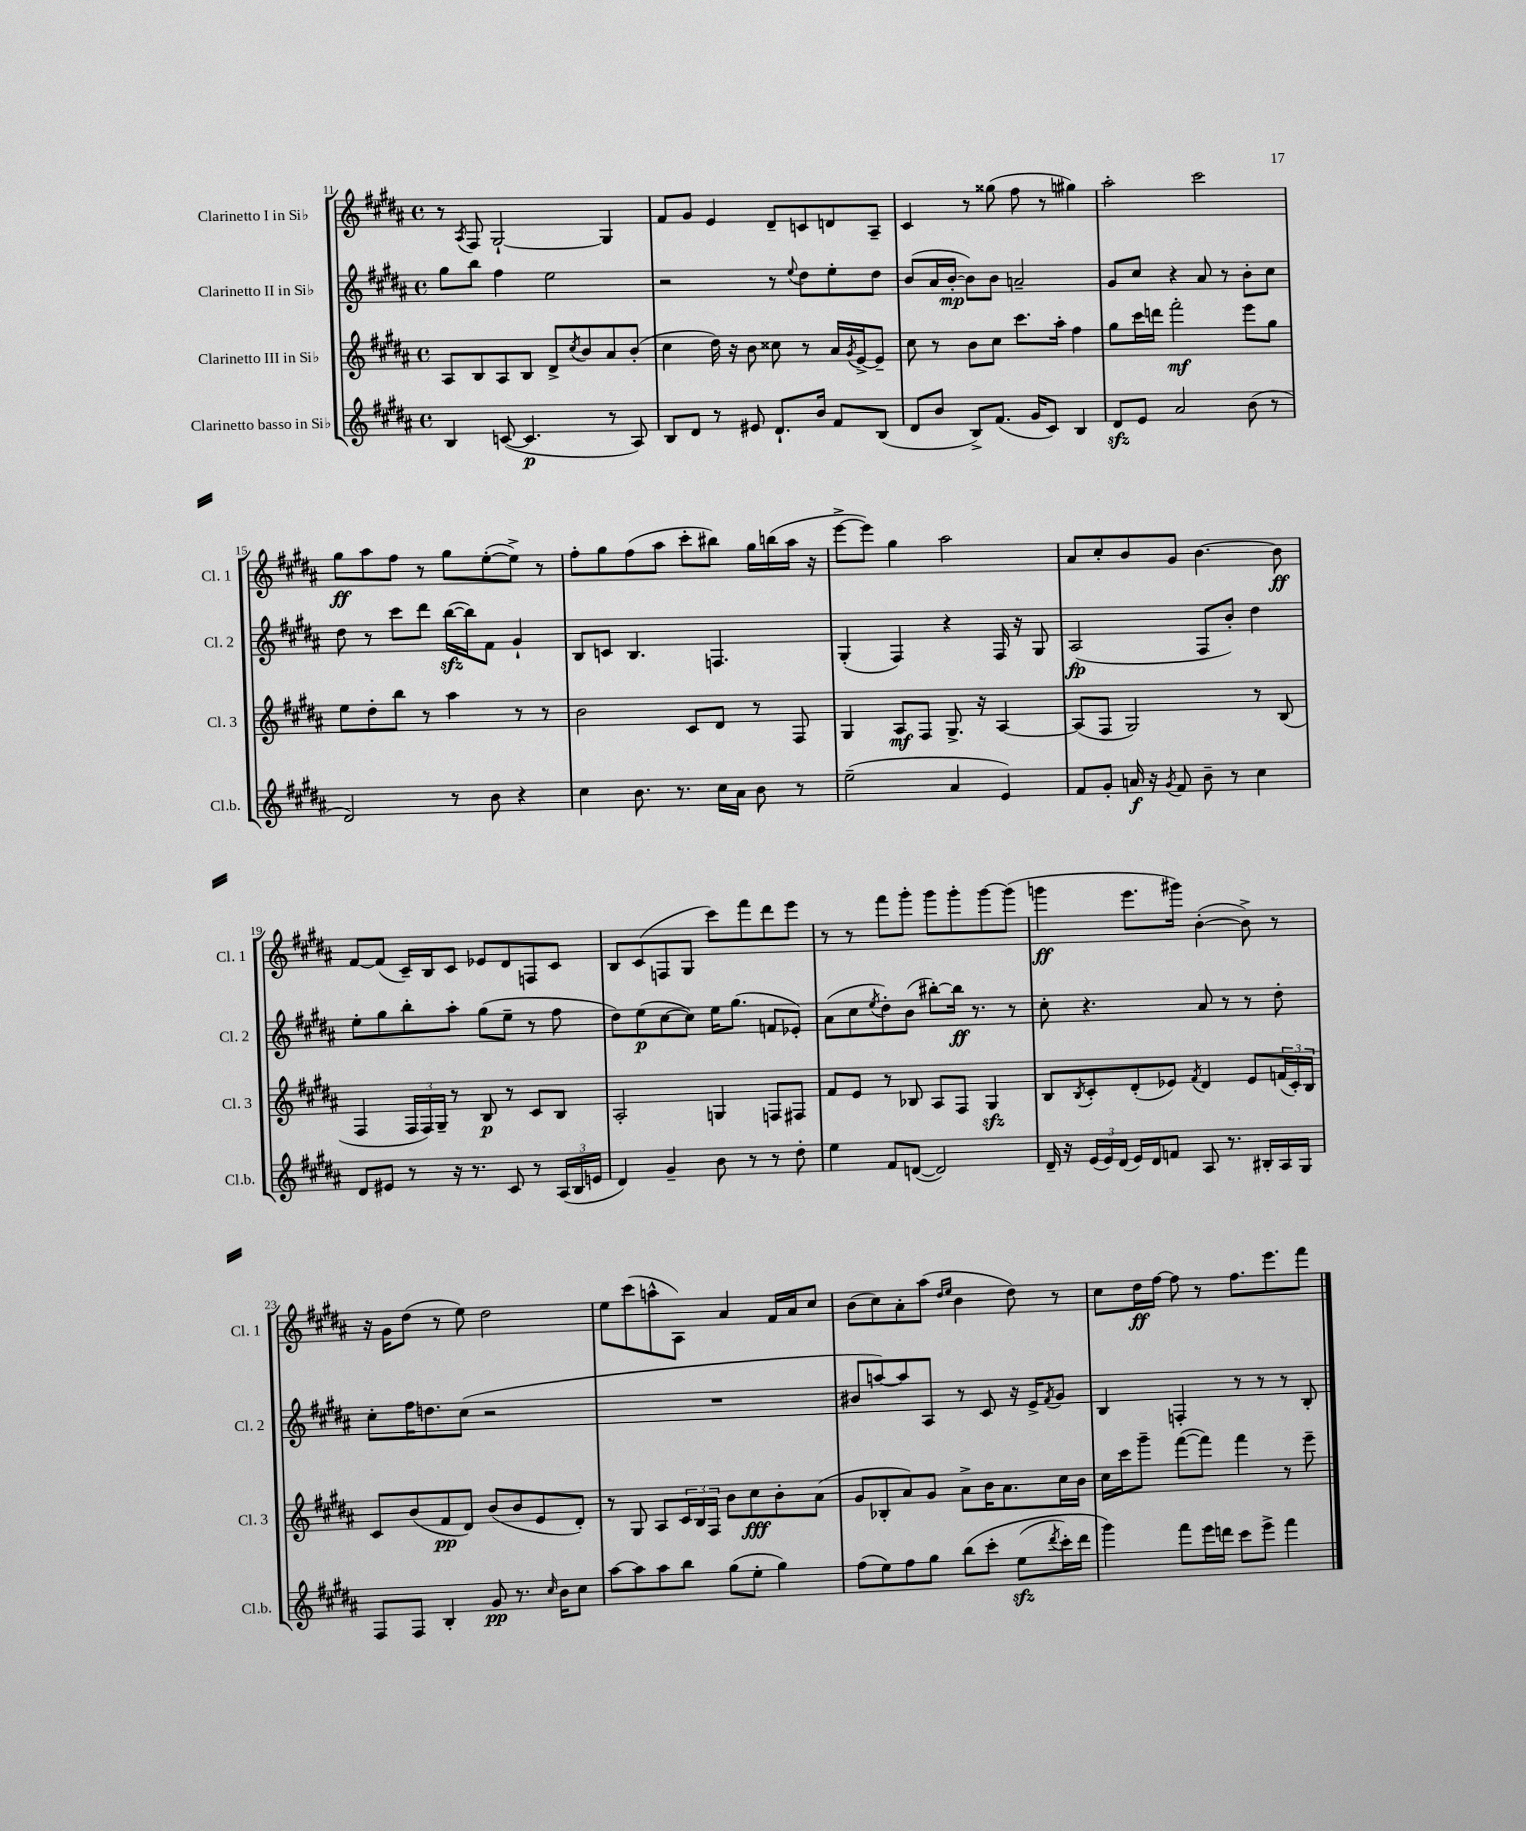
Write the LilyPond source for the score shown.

<<
\new StaffGroup <<
\new Staff = "s0" \with { instrumentName = "Clarinetto I in Sib" shortInstrumentName = "Cl. 1" } {
    \clef treble \key b \major \defaultTimeSignature \time 4/4
    r8 \acciaccatura { ais8 } fis8 gis2~-! gis4 |
    fis'8 gis'8 e'4 dis'8-- c'8 d'8 ais8-- |
    cis'4 r8 gisis''8( fis''8 r8 gis''4) |
    ais''2-. cis'''2 |
    gis''8\ff ais''8 fis''8 r8 gis''8 e''8~-.( e''8->) r8 |
    fis''8-. gis''8 fis''8( ais''8 cis'''8-. bis''8) gis''16 b''16( ais''16 r16 |
    e'''8~-> e'''8) gis''4 ais''2 |
    ais'8 cis''8-. b'8 gis'8 b'4.~ b'8\ff |
    fis'8~ fis'8( cis'16--) b16 cis'8 ees'8 dis'8 f8 cis'8 |
    b8 cis'8( f8 gis8 cis'''8) fis'''8 dis'''8 e'''8 |
    r8 r8 fis'''8 gis'''8-. gis'''8 gis'''8-. gis'''8~ gis'''8( |
    g'''4\ff e'''8. gis'''16) b'4~-.( b'8->) r8 |
    r16 gis'16 dis''8( r8 e''8) dis''2 |
    e''8 cis'''8( a''8-^ ais8) ais'4 fis'16 ais'16 cis''8 |
    b'8( cis''8) ais'8-. ais''8( \grace { dis''16 e''16 } b'4 dis''8) r8 |
    cis''8 dis''16\ff fis''16~ fis''8 r8 fis''8. e'''8. fis'''8 \bar "|." |
}
\new Staff = "s1" \with { instrumentName = "Clarinetto II in Sib" shortInstrumentName = "Cl. 2" } {
    \clef treble \key b \major \defaultTimeSignature \time 4/4
    gis''8 b''8 fis''4 e''2 |
    r2 r8 \appoggiatura { e''8 } dis''8 e''8-. dis''8 |
    b'8( ais'16 b'16~-.\mp b'8) b'8 a'2-- |
    gis'8 cis''8 r4 ais'8 r8 b'8-. cis''8 |
    dis''8 r8 cis'''8 dis'''8 b''16~\sfz( b''16) fis'8 gis'4-! |
    b8 c'8 b4. f4. |
    gis4-.( fis4) r4 fis16 r16 gis8 |
    ais2\fp( fis8 b'8-.) dis''4 |
    e''8-. gis''8 b''8-. ais''8-. gis''8( e''8-- r8 fis''8 |
    dis''8) e''8\p( cis''8~ cis''8) e''16 gis''8.( f'8 ees'8-.) |
    ais'8( cis''8 \acciaccatura { e''8 } dis''8-.) b'8( bis''8~-.) bis''16\ff r8. r8 |
    cis''8-. r4. ais'8 r8 r8 dis''8-. |
    cis''8-. fis''16 d''8. cis''8( r2 |
    R1 |
    bis'8 a''8~) a''8 ais8 r8 cis'8 r16 e'16-> \acciaccatura { fis'8 } gis'8 |
    b4 f4-. r8 r8 r8 b8-. \bar "|." |
}
\new Staff = "s2" \with { instrumentName = "Clarinetto III in Sib" shortInstrumentName = "Cl. 3" } {
    \clef treble \key b \major \defaultTimeSignature \time 4/4
    ais8 b8 ais8 b8 dis'8-> \acciaccatura { cis''8 } b'8 ais'8 b'8-.( |
    cis''4 dis''16) r16 b'8 cisis''8 r8 ais'16 \acciaccatura { gis'8 } e'16~-> e'8-- |
    cis''8 r8 b'8 cis''8 cis'''8. ais''16-. fis''4 |
    gis''8 cis'''16 d'''16 fis'''2-.\mf e'''8 gis''8 |
    e''8 dis''8-. b''8 r8 ais''4 r8 r8 |
    b'2 cis'8 dis'8 r8 fis8 |
    gis4 ais8\mf fis8 gis8.-> r16 ais4~ |
    ais8( fis8 gis2) r8 b8( |
    fis4 \tuplet 3/2 { fis16 fis16) gis16-- } r8 b8\p r8 cis'8 b8 |
    ais2-. g4 f8 fis8 |
    fis'8 e'8 r8 bes8 ais8 fis8 gis4\sfz |
    b8 \acciaccatura { b8 } cis'8-. dis'8-.( ees'8) \acciaccatura { fis'8 } dis'4 ees'8 \tuplet 3/2 { f'16( cis'16-.) b16 } |
    cis'8 b'8( fis'8\pp dis'8) b'8( b'8 e'8 dis'8-.) |
    r8 gis8 ais8 \tuplet 3/2 { cis'16 b16 fis16 } b'8 cis''8\fff b'8-. ais'8( |
    gis'8 bes8-. ais'8) gis'8 ais'8-> b'16 ais'8. cis''16 b'16 |
    cis''16 cis'''16 gis'''8-- fis'''8~( fis'''8) fis'''4 r8 e'''8-- \bar "|." |
}
\new Staff = "s3" \with { instrumentName = "Clarinetto basso in Sib" shortInstrumentName = "Cl.b." } {
    \clef treble \key b \major \defaultTimeSignature \time 4/4
    b4 c'8~( c'4.\p r8 ais8) |
    b8 dis'8 r8 eis'8 dis'8.-! b'16 fis'8 b8( |
    dis'8 b'8 b8->) fis'8.( gis'16 cis'8) b4 |
    dis'8\sfz e'8 ais'2 b'8( r8 |
    dis'2) r8 b'8 r4 |
    cis''4 b'8. r8. cis''16 ais'16 b'8 r8 |
    e''2--( ais'4 e'4) |
    fis'8 gis'8-. a'16\f r16 \acciaccatura { gis'8 } fis'8 b'8-- r8 cis''4 |
    dis'8 eis'8 r8 r16 r8. cis'8 r8 \tuplet 3/2 { ais16( b16 e'16 } |
    dis'4) gis'4-- b'8 r8 r8 dis''8-. |
    e''4 fis'8 d'8~( d'2) |
    dis'16-- r16 \tuplet 3/2 { e'16( e'16) dis'16( } e'16) dis'16 f'8 ais8 r8. bis16-. ais16 gis16 |
    fis8 fis8 b4-. gis'8\pp r8. \grace { cis''16 } b'16 cis''8 |
    ais''8~ ais''8 ais''8 b''8 gis''8( e''8-. gis''4) |
    fis''8( e''8) fis''8 gis''8 b''8\( cis'''8-. e''8\sfz( \acciaccatura { dis'''8 } cis'''16-.) dis'''16 |
    gis'''4\) fis'''8 e'''16 d'''16 cis'''8 e'''8-> fis'''4 \bar "|." |
}
>>
>>
\layout { \context { \Score currentBarNumber = #11 } }
